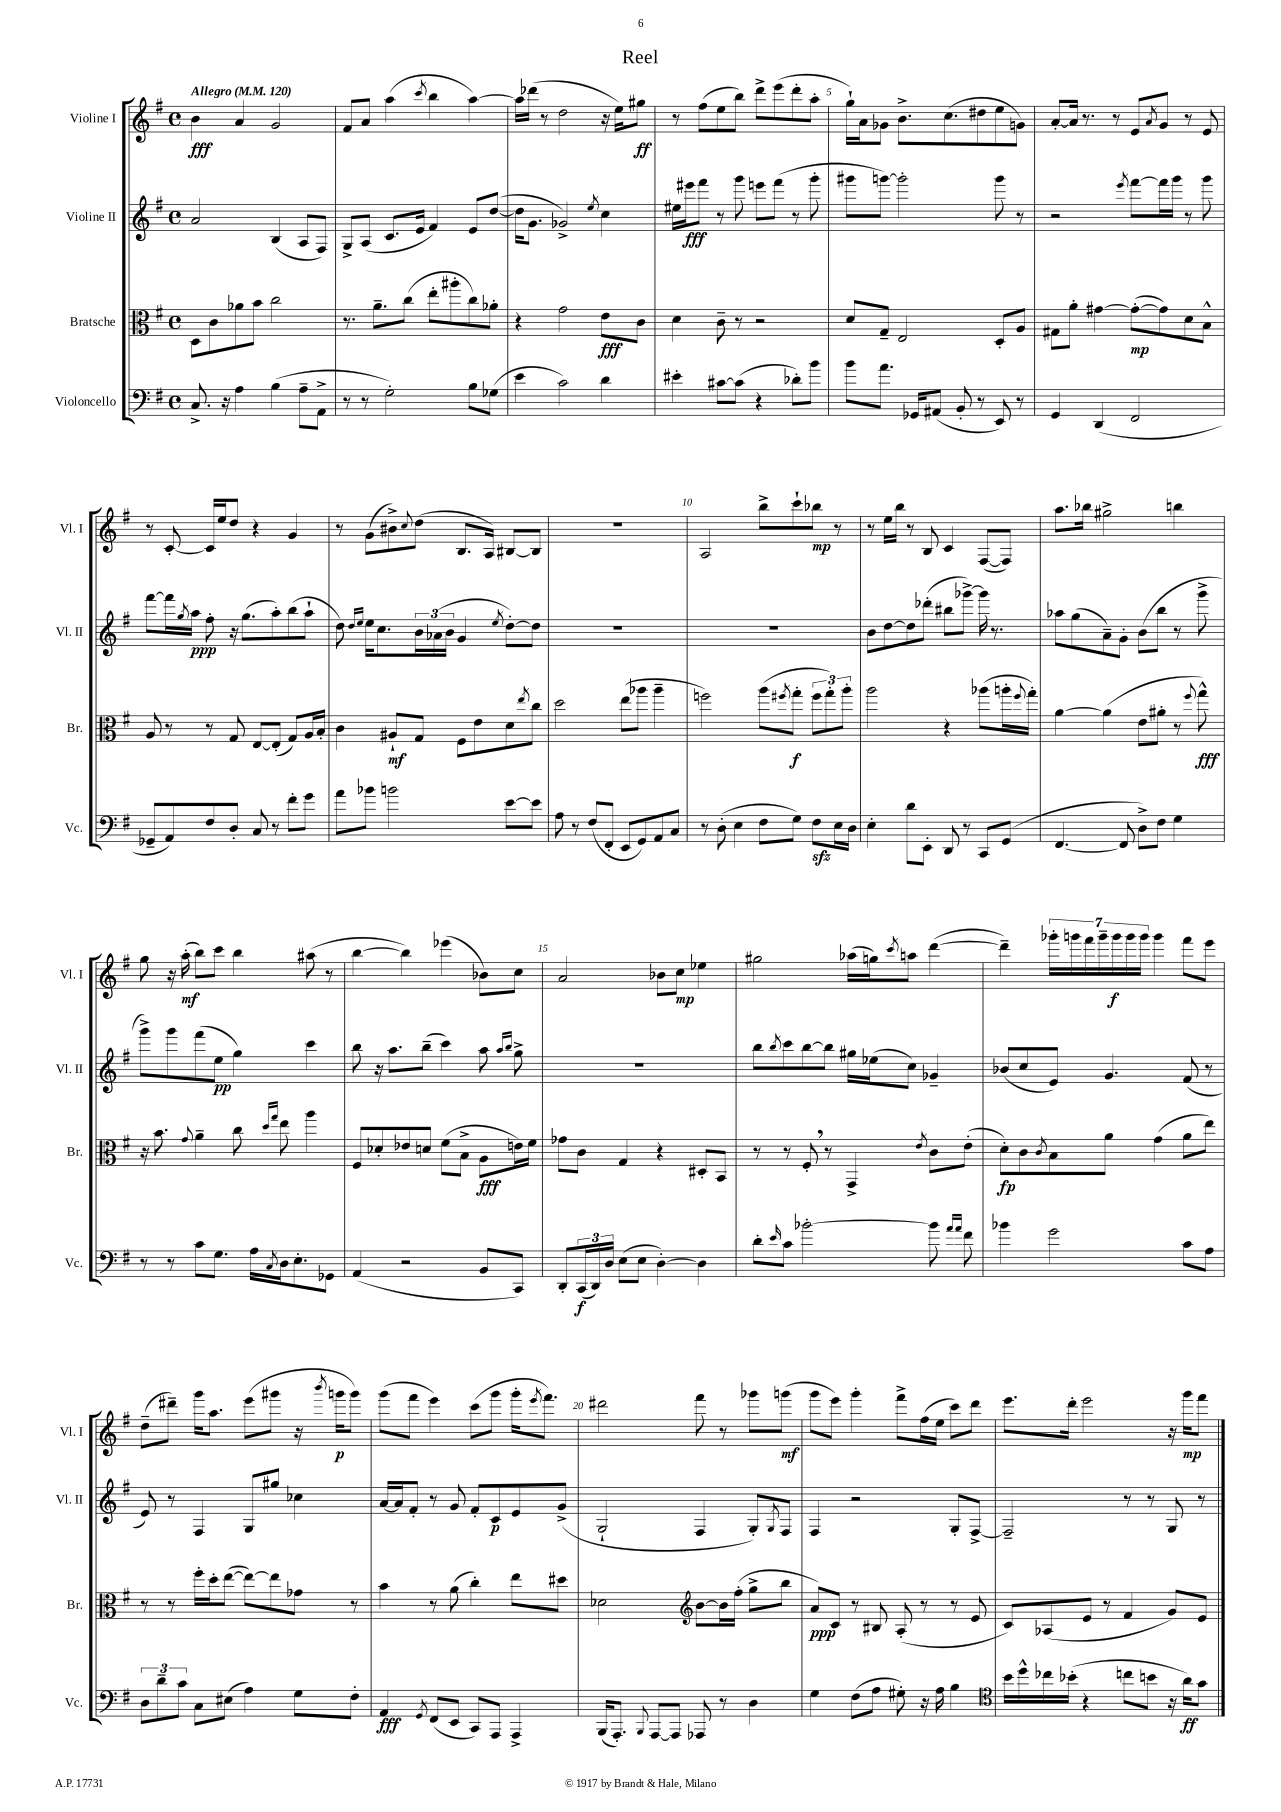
\header { title = "Reel" }
<<
\new StaffGroup <<
\new Staff = "s0" \with { instrumentName = "Violine I" shortInstrumentName = "Vl. I" } {
    \clef treble \key g \major \defaultTimeSignature \time 4/4 \tempo "Allegro" 4 = 120
    b'4\fff a'4 g'2 |
    fis'8 a'8 a''4( \acciaccatura { c'''8 } b''4 a''4~) |
    a''16 des'''16( r8 d''2 r16 e''16) gis''8\ff |
    r8 fis''8( e''8 b''8) d'''8-> e'''8( d'''8-. a''8-. |
    g''16-!) a'16 ges'8 b'8.-> c''8.( dis''8 e''8 g'8) |
    a'8~-. a'16 r8. r8 e'8 \acciaccatura { a'8 } g'8 r8 e'8 |
    r8 c'8~-. c'16 e''16 d''8 r4 g'4 |
    r8 g'8( bis'8->) \appoggiatura { c''8 } d''8( b8. a16) bis8~ bis8 |
    R1 |
    a2 b''8-> c'''8-! bes''8\mp r8 |
    r8 e''16 b''16 r8 b8 c'4 fis8~( fis8) |
    a''8. bes''16 gis''2-> b''4 |
    g''8 r16 a''16-.\mf( b''8) c'''8 b''4 ais''8( r8 |
    b''4~ b''4) ees'''4( bes'8) c''8 |
    a'2 bes'8 c''8\mp ees''4 |
    gis''2 aes''16( g''16) \acciaccatura { c'''8 } a''8 d'''4~( |
    d'''4--) \tuplet 7/4 { ges'''16-. g'''16 fis'''16 g'''16-- g'''16\f g'''16 g'''16 } g'''4 fis'''8 e'''8 |
    d''8--( dis'''8--) g'''16 a''8. e'''8( gis'''8 r16 \acciaccatura { b'''8 } g'''16\p g'''8) |
    g'''8( fis'''8 e'''4) c'''8( g'''8 g'''16-. \acciaccatura { e'''8 } fis'''8.) |
    dis'''2 fis'''8 r8 ges'''8 g'''8\mf( |
    g'''8 e'''8) g'''4-. fis'''8-> fis''16( e''16 c'''8) d'''8 |
    e'''8. d'''16-. e'''2 r16 g'''16\mp fis'''8 \bar "|." |
}
\new Staff = "s1" \with { instrumentName = "Violine II" shortInstrumentName = "Vl. II" } {
    \clef treble \key g \major \defaultTimeSignature \time 4/4
    a'2 b4( a8 fis8) |
    g8-> a8( c'8. e'16 fis'4) e'8 d''8~( |
    d''16 g'8. ges'2->) \acciaccatura { e''8 } c''4 |
    eis''16 eis'''16\fff fis'''8 r8 g'''8 e'''8 fis'''8( r8 g'''8-. |
    gis'''8 g'''8~) g'''2-. g'''8 r8 |
    r2 \acciaccatura { e'''8 } fis'''8~ fis'''16 g'''16 r8 g'''8 |
    fis'''8~ fis'''16 \acciaccatura { g''8 } a''16\ppp fis''8-. r16 g''8.( a''8-.) b''8( a''8-! |
    d''8) \grace { d''16 e''16 } e''16 c''8. \tuplet 3/2 { b'16 aes'16( b'16 } g'4 \acciaccatura { e''8 } d''8~-.) d''8 |
    R1 |
    R1 |
    b'8 d''8~ d''8 des'''8-.( bis''8 ges'''8~->) ges'''16 r8. |
    aes''8 g''8( a'8--) g'8-. b'8( b''8 r8 g'''8-> |
    g'''8->) g'''8 fis'''8( e''8\pp g''4) c'''4 |
    b''8 r16 a''8. b''8--( c'''4) a''8 \grace { a''16 b''16 } g''8-> |
    R1 |
    b''8 \acciaccatura { b''8 } c'''8 b''8~ b''8 gis''16 ees''16( c''8) ges'4-- |
    bes'8( c''8 e'8) g'4. fis'8( r8 |
    e'8) r8 fis4 g8 gis''8 ces''4 |
    a'16~ a'16 fis'8-. r8 g'8 fis'8-. c'8\p e'8 g'8->( |
    g2-! fis4 g8-.) \acciaccatura { g8 } fis8 |
    fis4 r2 g8-. fis8~-> |
    fis2-- r8 r8 g8 r8 \bar "|." |
}
\new Staff = "s2" \with { instrumentName = "Bratsche" shortInstrumentName = "Br." } {
    \clef alto \key g \major \defaultTimeSignature \time 4/4
    d8 c'8 aes'8 b'8 c''2 |
    r8. a'8.-- c''8( e''8-. ais''8-. c''8) aes'8-. |
    r4 g'2 e'8\fff c'8 |
    d'4 c'8-- r8 r2 |
    d'8 g8-- e2 d8-. a8 |
    gis8 a'8-. gis'4~ gis'8~-.\mp( gis'8) d'8 b8-^ |
    a8 r8 r8 g8 e8~ e8-.( g8) a16 b16-. |
    c'4 ais8-!\mf g8 fis8 e'8 d'8 \acciaccatura { e''8 } c''8 |
    d''2 e''8( aes''8 aes''4-- |
    f''2) a''8( \acciaccatura { fis''8 } g''8-.\f \tuplet 3/2 { fis''8 g''8-.) a''8-. } |
    a''2 r4 aes''8( a''16-. \appoggiatura { fis''8 } g''16-.) |
    a'4~ a'4( e'8 ais'8-. r8 \appoggiatura { fis''8 } g''8-^\fff) |
    r16 b'8. \appoggiatura { g'8 } a'4-- c''8 \grace { d''16 g''16 } e''8 a''4 |
    fis8 des'8-. ees'8 d'8 fis'8( b8-> a8\fff e'16) fis'16 |
    ges'8 c'8 g4 r4 dis8-. b,8 |
    r8 r8 fis8-. \breathe r8 g,4-> \acciaccatura { e'8 } c'8 e'8-.( |
    d'8-.\fp) c'8 \acciaccatura { c'8 } b8 a'8 g'4( a'8 e''8) |
    r8 r8 fis''16-. d''16-. e''8~( e''8~) e''8 ges'8 r8 |
    b'4 r8 a'8( c''4-.) e''8 dis''8 |
    des'2 \clef treble b'8~ b'16 fis''16-.( g''8-> b''8 |
    a'8\ppp) c'8 r8 bis8 a8-.( r8 r8 e'8 |
    c'8) aes8( e'8 r8 fis'4 g'8) e'8 \bar "|." |
}
\new Staff = "s3" \with { instrumentName = "Violoncello" shortInstrumentName = "Vc." } {
    \clef bass \key g \major \defaultTimeSignature \time 4/4
    c8.-> r16 a4 b4( a8-- a,8-> |
    r8 r8 g2-.) b8 ges8( |
    e'4 c'2) d'4 |
    eis'4-. cis'8~ cis'8( r4 des'8-.) b'8 |
    b'8 a'8. ges,16 ais,8( b,8-. r8 e,8) r8 |
    g,4 d,4( fis,2 |
    ges,8-- a,8) fis8 d8-. c8 r8 fis'8-. g'8 |
    a'8 bes'8 b'2 e'8~ e'8 |
    a8 r8 fis8( fis,8-. e,8 g,8) a,8 c8 |
    r8 d8-.( e4 fis8 g8) fis8\sfz e16 d16 |
    e4-. d'8 e,8-. d,8 r8 c,8 g,8( |
    fis,4.~ fis,8 d8->) fis8 g4 |
    r8 r8 c'8 g8. a16 \acciaccatura { c8 } d16 e8.-. ges,8 |
    a,4( r2 b,8 c,8) |
    d,8-. \tuplet 3/2 { c,16\f( d,16) d16 } e8( e8 d4~-.) d4 |
    d'8-. \grace { e'16 } c'8 bes'2~-. bes'8 \grace { a'16 a'16 } fis'8 |
    bes'4 g'2 c'8 a8 |
    \tuplet 3/2 { d8 d'8-- c'8 } c8 eis8( a4) g8 fis8-. |
    a,4\fff \acciaccatura { g,8 } fis,8( e,8 c,8) a,,8 a,,4-> |
    b,,16( a,,8.-.) \appoggiatura { b,,8 } a,,8~ a,,8 aes,,8 r8 d4 |
    g4 fis8( a8 gis8-.) r16 a16 b4 |
    \clef tenor b'16 d''16-^ ces''16 bes'16-.( r4 c''8 b'8 r16 a'16\ff) g'8 \bar "|." |
}
>>
>>
\layout { \context { \Score \override BarNumber.break-visibility = ##(#f #t #t) barNumberVisibility = #(every-nth-bar-number-visible 5) } }
